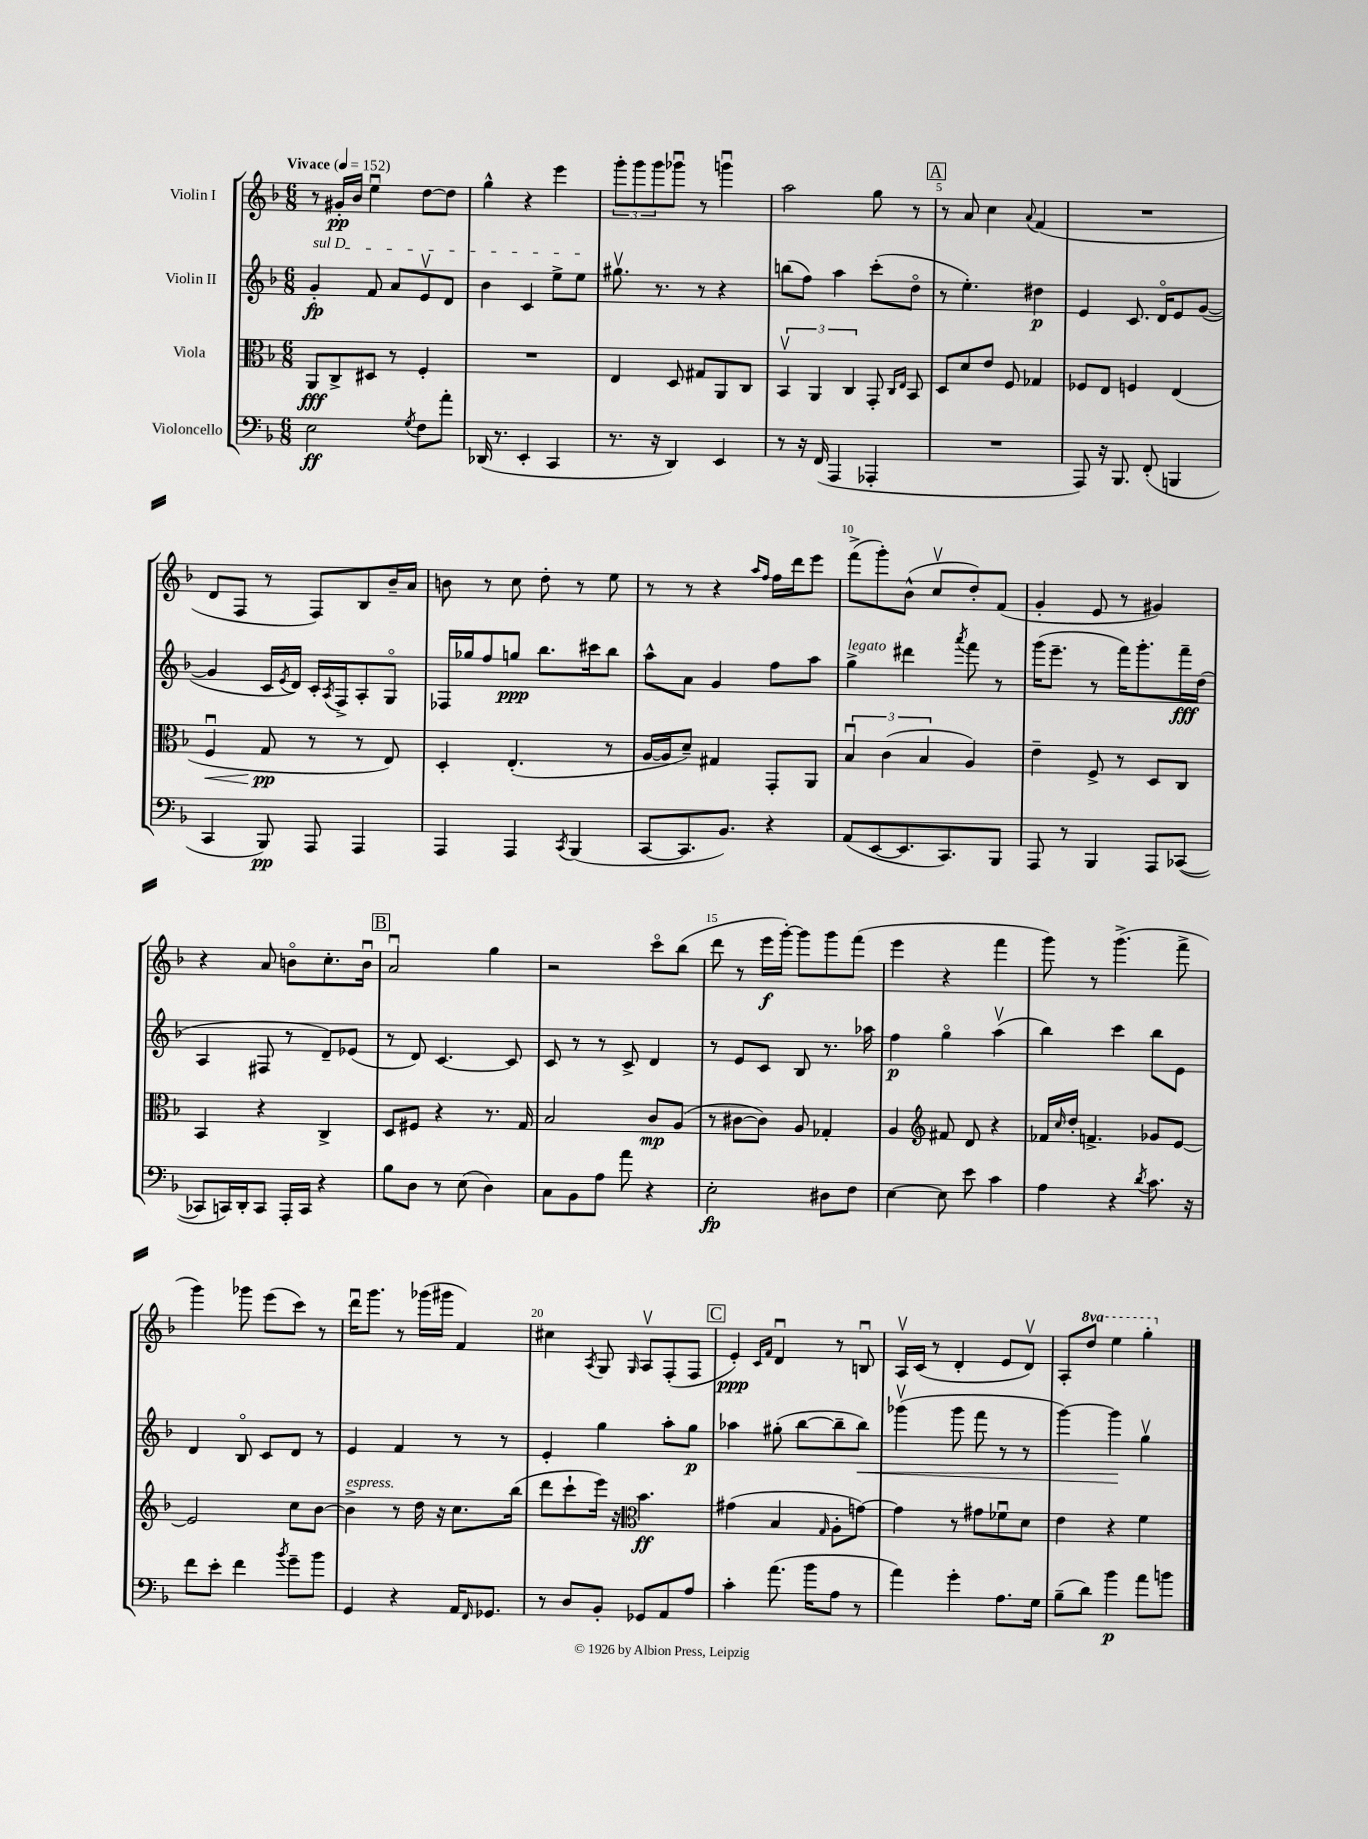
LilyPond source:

<<
\new StaffGroup <<
\new Staff = "s0" \with { instrumentName = "Violin I" } {
    \clef treble \key f \major \numericTimeSignature \time 6/8 \set Staff.ottavationMarkups = #ottavation-simple-ordinals \tempo "Vivace" 4 = 152
    r8 gis'16-.\pp bes'16 e''4\downbow d''8~ d''8 |
    g''4-^ r4 e'''4 |
    \tuplet 3/2 { g'''8-. g'''8 g'''8 } ges'''8\downbow r8 g'''4\downbow |
    a''2 g''8 r8 |
    \mark \markup { \box "A" } r8 a'8 c''4 \appoggiatura { a'8 } f'4( |
    R2. |
    d'8 f8 r8 f8) bes8 bes'16-- a'16 |
    b'8 r8 c''8 d''8-. r8 e''8 |
    r8 r8 r4 \grace { a''16 f''16 } f''16 d'''16 e'''8 |
    f'''8->( g'''8-.) bes'8-^( c''8\upbow d''8-.) f'8( |
    g'4-. e'8 r8 gis'4) |
    r4 a'8 b'8\flageolet c''8.-. b'16\downbow |
    \mark \markup { \box "B" } a'2\downbow g''4 |
    r2 c'''8\flageolet bes''8( |
    d'''8 r8 e'''16\f g'''16~-.) g'''8 g'''8 f'''8( |
    e'''4 r4 f'''4 |
    g'''8) r8 g'''4.->( f'''8-> |
    g'''4) ges'''8 e'''8( c'''8) r8 |
    d'''16\downbow g'''8. r8 ges'''16( gis'''16 f'4) |
    cis''4 \acciaccatura { a8 } g8 \grace { g16 } a8\upbow f8-.( f8 |
    \mark \markup { \box "C" } e'4-.\ppp) \grace { c'16 f'16 } d'4\downbow r8 b8\downbow |
    a16\upbow c'16( r8 d'4-. e'8 d'8\upbow) |
    a8-. \ottava #1 d'''8 e'''4 g'''4-. \ottava #0 \bar "|." |
}
\new Staff = "s1" \with { instrumentName = "Violin II" } {
    \clef treble \key f \major \numericTimeSignature \time 6/8
    \once \override TextSpanner.bound-details.left.text = \markup { \italic "sul D" } g'4-.\fp\startTextSpan f'8 a'8 e'8\upbow d'8 |
    bes'4 c'4 e''8-> e''8\stopTextSpan |
    gis''8.\upbow r8. r8 r4 |
    b''8( f''8) a''4 c'''8-.( d''8\flageolet |
    \mark \markup { \box "A" } r8 e''4.-.) dis''4\p |
    e'4 c'8. d'16\flageolet e'8 g'8~( |
    g'4 c'16 \acciaccatura { e'8 } d'16) c'16-. \acciaccatura { a8 } f16-> a8-. g8\flageolet |
    fes16 ges''16 f''8 g''8\ppp bes''8. cis'''16 bes''8 |
    a''8-^ a'8 g'4 f''8 a''8 |
    g''4->^\markup { \italic "legato" } dis'''4 \acciaccatura { a'''8 } f'''8 r8 |
    g'''16( e'''8.-- r8 f'''16) g'''8.-. f'''16--\fff d''16( |
    a4 fis8 r8 d'8--) ees'8( |
    \mark \markup { \box "B" } r8 d'8) c'4.~ c'8 |
    c'8 r8 r8 c'8-> d'4 |
    r8 e'8 c'8 bes8 r8. aes''16 |
    f''4\p g''4\flageolet a''4\upbow( |
    bes''4) c'''4 bes''8 e'8 |
    d'4 bes8\flageolet c'8 d'8 r8 |
    e'4 f'4 r8 r8 |
    e'4-. g''4 a''8-. g''8\p |
    \mark \markup { \box "C" } aes''4 gis''8-.( bes''8~ bes''8-- bes''8\<) |
    ges'''4\upbow( ges'''8 f'''8 r8 r8 |
    g'''4~) g'''4\! g''4\upbow \bar "|." |
}
\new Staff = "s2" \with { instrumentName = "Viola" } {
    \clef alto \key f \major \numericTimeSignature \time 6/8
    a,8\fff c8-> dis8 r8 f4-. |
    R2. |
    e4 d8 gis8 a,8 c8 |
    \tuplet 3/2 { bes,4\upbow a,4 c4 } g,8-. \grace { c16 e16 } bes,8 |
    \mark \markup { \box "A" } d8 d'8 e'8 f8 ges4 |
    fes8 e8 f4 e4( |
    f4\downbow\< g8\pp\! r8 r8 e8) |
    d4-. e4.-.( r8 |
    a16~ a16 d'8--) gis4 g,8-. a,8 |
    \tuplet 3/2 { bes4\downbow c'4( bes4 } a4) |
    e'4-- f8-> r8 d8 c8 |
    bes,4 r4 c4-> |
    \mark \markup { \box "B" } d8 fis8 r4 r8. g16 |
    bes2 c'8\mp a8( |
    r8 cis'8~ cis'8) a8 ges4-. |
    a4 \clef treble fis'8 d'8 r4 |
    fes'16 \grace { c''16 } d''16-. f'4.-> ges'8 e'8~ |
    e'2 c''8 bes'8~ |
    bes'4->^\markup { \italic "espress." } r8 d''16 r16 c''8. bes''16( |
    d'''8 c'''8-! e'''16) r16 \clef alto bes'4.\ff |
    \mark \markup { \box "C" } gis'4( bes4 \grace { g16 } a8-. g'8~) |
    g'4 r8 gis'8 fes'8\downbow d'8 |
    e'4 r4 f'4 \bar "|." |
}
\new Staff = "s3" \with { instrumentName = "Violoncello" } {
    \clef bass \key f \major \numericTimeSignature \time 6/8
    e2\ff \acciaccatura { g8 } f8 a'8-. |
    des,16( r8. e,4-. c,4 |
    r8. r16 d,4) e,4 |
    r8 r16 f,16( a,,4 aes,,4-. |
    \mark \markup { \box "A" } R2. |
    a,,8) r16 bes,,8. f,8-.( b,,4 |
    c,4 bes,,8\pp) a,,8 a,,4 |
    a,,4 a,,4 \acciaccatura { c,8 } bes,,4( |
    c,8~ c,8. bes,8.) r4 |
    a,8( e,8~ e,8. c,8.) bes,,8 |
    a,,8 r8 bes,,4 a,,8 ces,8~( |
    ces,8 c,16) d,16-. c,8 a,,16-. c,16 r4 |
    \mark \markup { \box "B" } bes8 d8 r8 e8( d4) |
    c8 bes,8 a8 a'8 r4 |
    e2-.\fp dis8 f8 |
    e4~ e8 e'8 c'4 |
    a4 r4 \acciaccatura { d'8 } c'8. r16 |
    f'8 e'8-. f'4 \acciaccatura { bes'8 } g'8-- bes'8 |
    g,4 r4 a,16 \grace { f,16 } ges,8. |
    r8 d8 bes,8-. ges,8 a,8 a8 |
    \mark \markup { \box "C" } c'4-. a'8.( bes'16 a8 r8 |
    a'4) g'4-. a8. g16 |
    bes8--( d'8) bes'4\p a'8 b'8 \bar "|." |
}
>>
>>
\layout { \context { \Score \override BarNumber.break-visibility = ##(#f #t #t) barNumberVisibility = #(every-nth-bar-number-visible 5) } }
